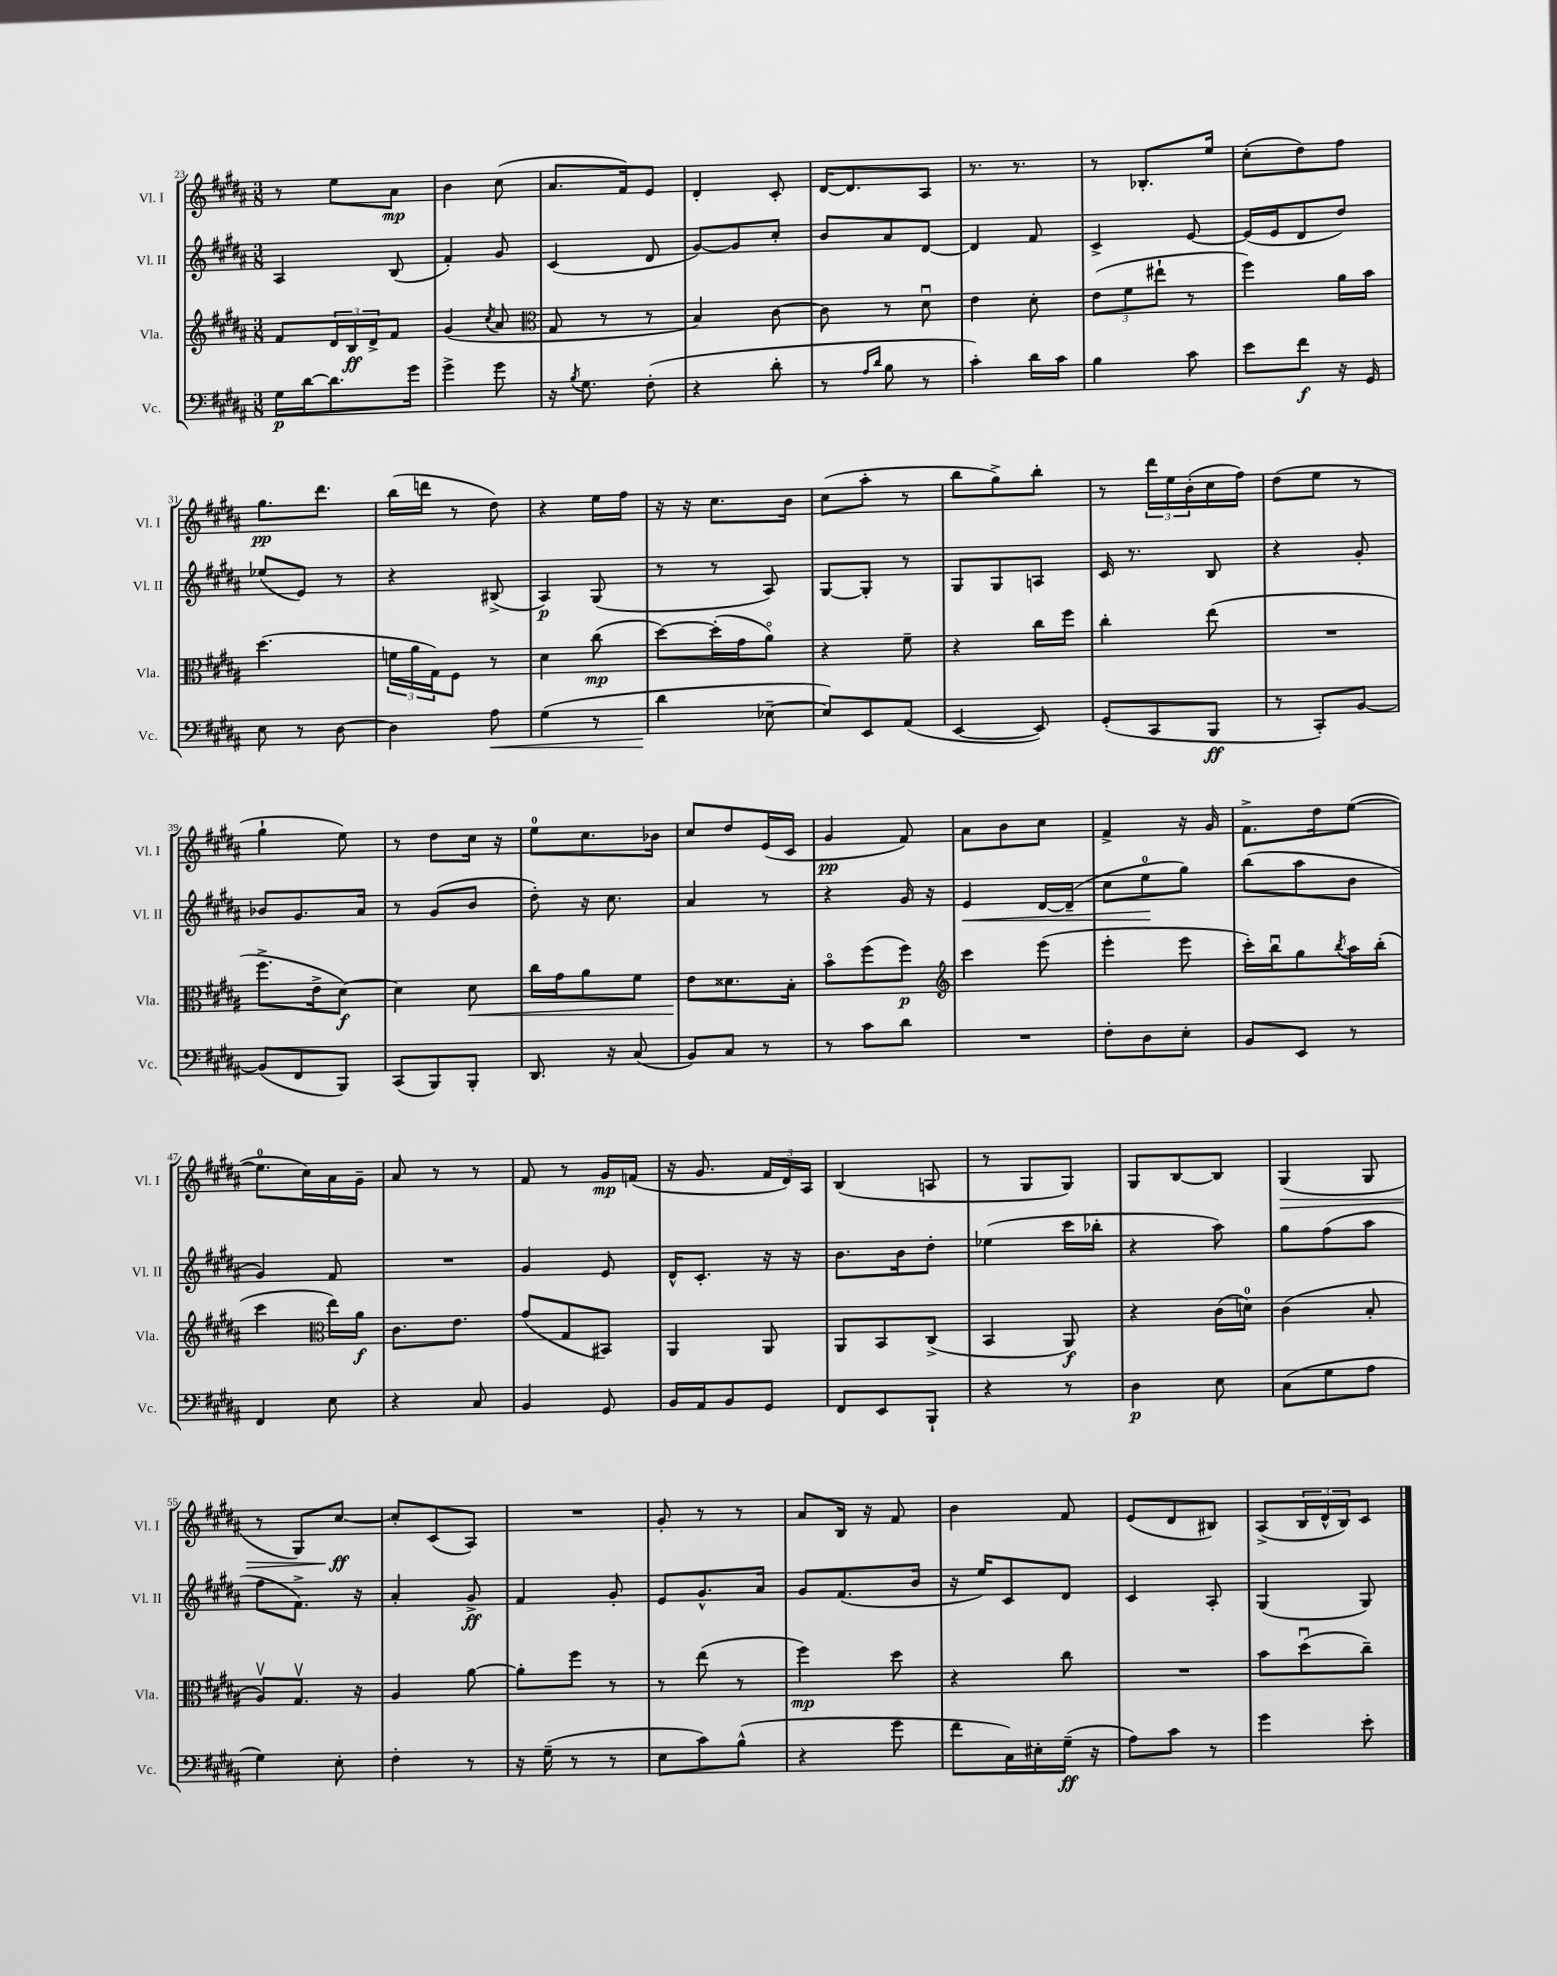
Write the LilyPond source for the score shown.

<<
\new StaffGroup <<
\new Staff = "s0" \with { instrumentName = "Vl. I" shortInstrumentName = "Vl. I" } {
    \clef treble \key b \major \numericTimeSignature \time 3/8
    r8 e''8 ais'8\mp |
    b'4 cis''8( |
    ais'8. fis'16) e'8 |
    dis'4-. cis'8-. |
    dis'16~ dis'8. ais8 |
    r8. r8. |
    r8 bes8.-. e''16 |
    cis''8-.( dis''8) fis''8 |
    gis''8.\pp dis'''8. |
    b''16( d'''16 r8 dis''8) |
    r4 e''16 fis''16 |
    r16 r16 cis''8. b'16 |
    cis''8( ais''8-. r8 |
    b''8 gis''8->) b''8-. |
    r8 \tuplet 3/2 { dis'''16 e''16 b'16-.( } cis''16 fis''16) |
    dis''8( e''8 r8 |
    gis''4-! e''8) |
    r8 dis''8 cis''16 r16 |
    e''8-0 cis''8. bes'16 |
    cis''8 dis''8 e'16( cis'16 |
    gis'4\pp fis'8) |
    ais'8 b'8 cis''8 |
    fis'4-> r16 gis'16 |
    fis'8.-> dis''16 e''8~( |
    e''8.-0 cis''16) ais'16 gis'16-- |
    ais'8 r8 r8 |
    fis'8 r8 gis'16\mp f'16( |
    r16 gis'8. \tuplet 3/2 { fis'16 dis'16) ais16 } |
    b4( a8 |
    r8 gis8 gis8) |
    gis8 b8~ b8 |
    gis4\>( gis8 |
    r8 gis8) cis''8~\ff\! |
    cis''8-. cis'8( ais8) |
    R4. |
    gis'8-. r8 r8 |
    ais'8 b16 r16 fis'8 |
    b'4 fis'8 |
    e'8( dis'8 bis8) |
    ais8->( \tuplet 3/2 { b16 dis'16-^ b16) } cis'8 \bar "|." |
}
\new Staff = "s1" \with { instrumentName = "Vl. II" shortInstrumentName = "Vl. II" } {
    \clef treble \key b \major \numericTimeSignature \time 3/8
    ais4 b8( |
    fis'4-.) gis'8 |
    cis'4( dis'8 |
    gis'8~) gis'8 cis''8-. |
    b'8 ais'8 dis'8~ |
    dis'4 fis'8 |
    cis'4-> e'8~ |
    e'16( e'16 dis'8 dis''8) |
    ees''8( e'8) r8 |
    r4 bis8->( |
    ais4\p) gis8( |
    r8 r8 ais8) |
    gis8~ gis8-. r8 |
    gis8 gis8 a8 |
    cis'16 r8. b8 |
    r4 gis'8-. |
    bes'8 gis'8. ais'16 |
    r8 gis'8( b'8 |
    dis''8-.) r16 cis''8. |
    ais'4 r8 |
    r4 gis'16 r16 |
    e'4\< dis'16~ dis'16--( |
    cis''8 e''8-0\! gis''8) |
    b''8( ais''8 b'8 |
    gis'4) fis'8 |
    R4. |
    gis'4 e'8 |
    dis'16-^ cis'8.-. r16 r16 |
    b'8. b'16 dis''8-. |
    ees''4( cis'''16 bes''16-. |
    r4 ais''8) |
    gis''8 fis''8( ais''8 |
    fis''8 fis'8.->) r16 |
    ais'4-. gis'8->\ff |
    fis'4 gis'8-. |
    e'8 gis'8.-^ ais'16 |
    gis'8 fis'8.( b'16 |
    r16 e''16) cis'8 dis'8 |
    cis'4 ais8-. |
    gis4( gis8) \bar "|." |
}
\new Staff = "s2" \with { instrumentName = "Vla." shortInstrumentName = "Vla." } {
    \clef treble \key b \major \numericTimeSignature \time 3/8
    fis'8 \tuplet 3/2 { dis'16 b16\ff dis'16-> } fis'8 |
    gis'4( \acciaccatura { cis''8 } ais'8 |
    \clef alto gis8 r8 r8 |
    b4) cis'8~ |
    cis'8 r8 dis'8\downbow |
    e'4 dis'8-. |
    \tuplet 3/2 { e'8( fis'8 eis''8-! } r8 |
    fis''4) ais'16 b'16 |
    dis''4.( |
    \tuplet 3/2 { f'16 ais'16 gis16) } fis8 r8 |
    dis'4 cis''8\mp( |
    dis''8~) dis''16-.( gis'16 ais'8\flageolet) |
    r4 fis'8-- |
    r4 cis''16 fis''16 |
    cis''4-. e''8( |
    R4. |
    fis''8.-> e'16-> dis'8~\f) |
    dis'4 dis'8\< |
    cis''16 gis'16 ais'8 fis'8 |
    e'8\! disis'8. b16-. |
    b'8\flageolet fis''8( fis''8\p) |
    \clef treble cis'''4 e'''8( |
    e'''4-. e'''8 |
    cis'''16-.) b''16\downbow gis''8 \acciaccatura { b''8 } ais''16 b''16-.( |
    cis'''4 \clef alto e''16) ais'16\f |
    cis'8. e'8. |
    gis'8( gis8 bis,8) |
    ais,4 ais,8 |
    ais,8 b,8 cis8->( |
    b,4 ais,8\f) |
    r4 cis'16( d'16-0) |
    cis'4( b8-. |
    ais8\upbow) gis8.\upbow r16 |
    ais4 ais'8~ |
    ais'8-. fis''8 r8 |
    r8 e''8( r8 |
    fis''4\mp) dis''8 |
    r4 cis''8 |
    R4. |
    b'8 dis''8\downbow( cis''8--) \bar "|." |
}
\new Staff = "s3" \with { instrumentName = "Vc." shortInstrumentName = "Vc." } {
    \clef bass \key b \major \numericTimeSignature \time 3/8
    gis16\p dis'16~ dis'8. gis'16 |
    gis'4-> gis'8 |
    r16 \acciaccatura { b8 } gis8. fis8-.( |
    r4 dis'8-. |
    r8 \grace { ais16 dis'16 } b8 r8 |
    cis'4-.) dis'16 cis'16 |
    b4 cis'8 |
    e'8 fis'8\f r16 gis,16 |
    e8 r8 dis8~ |
    dis4 ais8\< |
    gis4( r8 |
    dis'4\! ees8~-- |
    ees8) e,8 ais,8( |
    e,4~ e,8) |
    gis,8-.( cis,8 b,,8\ff |
    r8 cis,8-.) b,8~ |
    b,8( fis,8 b,,8) |
    cis,8( b,,8) b,,8-. |
    dis,8. r16 cis8( |
    b,8) cis8 r8 |
    r8 cis'8 dis'8 |
    R4. |
    fis8-. dis8 e8-. |
    b,8 e,8 r8 |
    fis,4 e8 |
    r4 cis8 |
    b,4 gis,8 |
    b,16 ais,16 b,8 gis,8 |
    fis,8 e,8 b,,8-! |
    r4 r8 |
    dis4\p e8 |
    cis8( gis8 ais8 |
    gis4) e8-. |
    fis4-. r8 |
    r16 gis16--( r8 r8 |
    e8 cis'8) b8-^( |
    r4 gis'8 |
    fis'8 cis16) eis16-. gis16--\ff( r16 |
    ais8) cis'8 r8 |
    gis'4 e'8-. \bar "|." |
}
>>
>>
\layout { \context { \Score currentBarNumber = #23 } }
